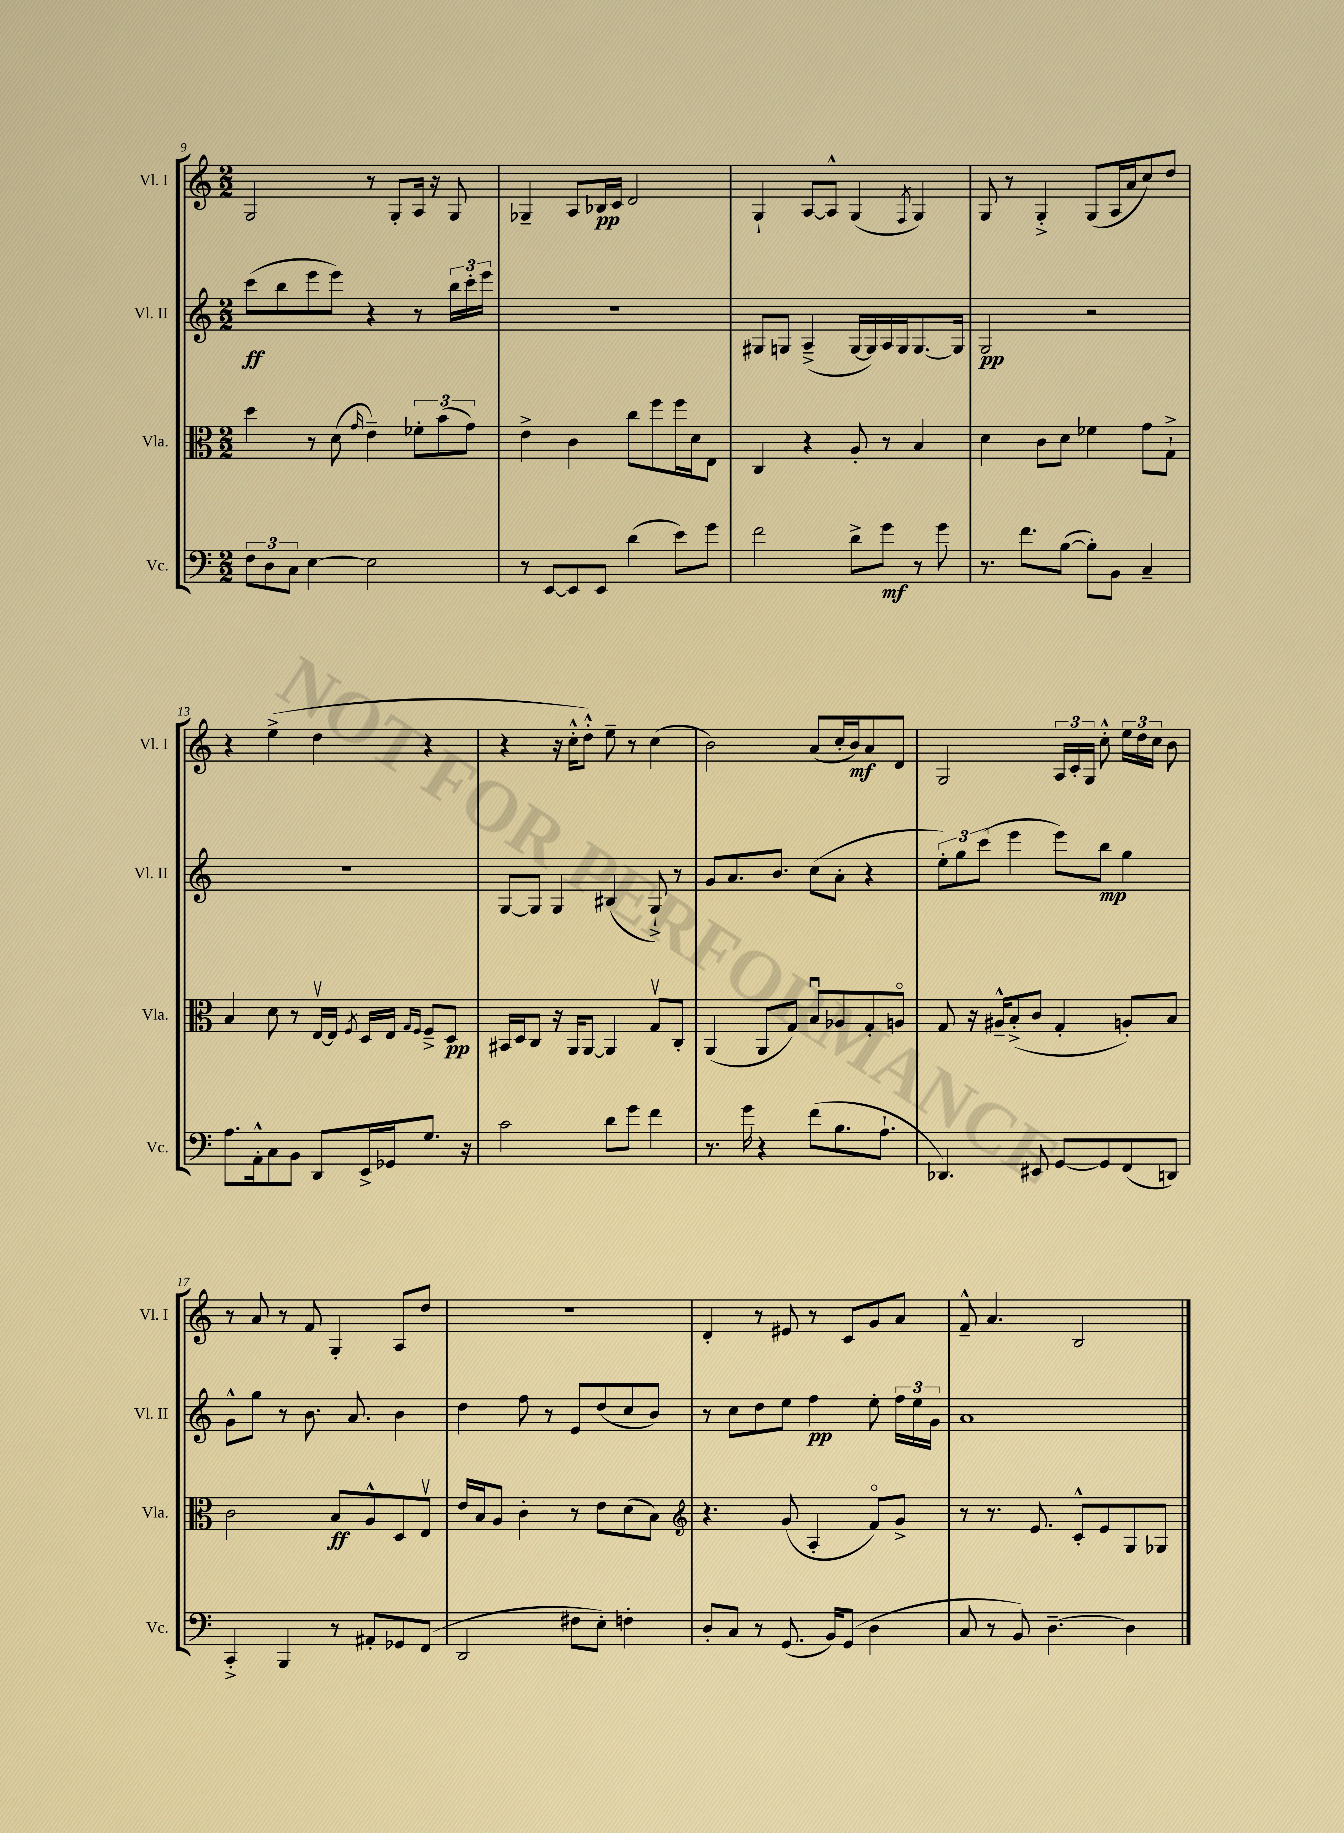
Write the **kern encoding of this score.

**kern	**dynam	**kern	**dynam	**kern	**dynam	**kern	**dynam
*part4	*part4	*part3	*part3	*part2	*part2	*part1	*part1
*staff4	*staff4	*staff3	*staff3	*staff2	*staff2	*staff1	*staff1
*I"Vc.	*	*I"Vla.	*	*I"Vl. II	*	*I"Vl. I	*
*I'Vc.	*	*I'Vla.	*	*I'Vl. II	*	*I'Vl. I	*
*clefF4	*	*clefC3	*	*clefG2	*	*clefG2	*
*k[]	*	*k[]	*	*k[]	*	*k[]	*
*M2/2	*	*M2/2	*	*M2/2	*	*M2/2	*
=9	=9	=9	=9	=9	=9	=9	=9
12F\L	.	4dd\	.	(8ccc\L	ff	2G/	.
12D\	.	.	.	.	.	.	.
.	.	.	.	8bb\	.	.	.
12C\J	.	.	.	.	.	.	.
[4E\	.	8r	.	8eee\	.	.	.
.	.	(8d\	.	8eee\J)	.	.	.
.	.	16qqg/	.	.	.	.	.
2E\]	.	4e~\)	.	4r	.	8r	.
.	.	.	.	.	.	8G'/L	.
.	.	12f-X'\L	.	8r	.	16A/Jk	.
.	.	.	.	.	.	16r	.
.	.	(12b\	.	.	.	.	.
.	.	.	.	24bb\LL	.	8G/	.
.	.	12g\J)	.	24ccc'\	.	.	.
.	.	.	.	24eee\JJ	.	.	.
=10	=10	=10	=10	=10	=10	=10	=10
8r	.	4e^\	.	1r	.	4G-X~/	.
[8EE/L	.	.	.	.	.	.	.
8EE/]	.	4c\	.	.	.	8A/L	.
8EE/J	.	.	.	.	.	16B-X/L	pp
.	.	.	.	.	.	16c/JJ	.
(4d\	.	8cc\L	.	.	.	2d/	.
.	.	8ff\	.	.	.	.	.
8e\L)	.	16ff\L	.	.	.	.	.
.	.	16d\J	.	.	.	.	.
8g\J	.	8E\J	.	.	.	.	.
=11	=11	=11	=11	=11	=11	=11	=11
2f\	.	4C/	.	8G#X/L	.	4G`/	.
.	.	.	.	8Gn/J	.	.	.
.	.	4r	.	(4A~^/	.	[8A/L	.
.	.	.	.	.	.	8A^^/J]	.
8d^\L	.	8A'/	.	[16G/LL	.	(4G/	.
.	.	.	.	16G/])	.	.	.
8g\J	mf	8r	.	16A/	.	.	.
.	.	.	.	16G/J	.	.	.
.	.	.	.	.	.	8qF/	.
8r	.	4B/	.	[8.G/	.	4G/)	.
8g\	.	.	.	.	.	.	.
.	.	.	.	16G/Jk]	.	.	.
=12	=12	=12	=12	=12	=12	=12	=12
8.r	.	4d\	.	2G/	pp	8G/	.
.	.	.	.	.	.	8r	.
8.f\L	.	.	.	.	.	.	.
.	.	8c\L	.	.	.	4G'^/	.
([8B\J	.	8d\J	.	.	.	.	.
8B'\L])	.	4f-X\	.	2r	.	(8G/L	.
8BB\J	.	.	.	.	.	16A/L	.
.	.	.	.	.	.	16a/J	.
4C~/	.	8g\L	.	.	.	8cc/)	.
.	.	8G`^\J	.	.	.	8dd/J	.
!!LO:LB:g=z
=13	=13	=13	=13	=13	=13	=13	=13
8.A\L	.	4B/	.	1r	.	4r	.
16AA'^^\k	.	.	.	.	.	.	.
8C\	.	8d\	.	.	.	(4ee^\	.
8BB\J	.	8r	.	.	.	.	.
8DD/L	.	[16Ev/LL	.	.	.	4dd\	.
.	.	16E/JJ]	.	.	.	.	.
.	.	8qF/	.	.	.	.	.
16EE^/L	.	16D/LL	.	.	.	.	.
16GG-X/J	.	16E/JJ	.	.	.	.	.
.	.	16qqG/LL	.	.	.	.	.
.	.	16qqF/JJ	.	.	.	.	.
8.G/J	.	8F~^/L	.	.	.	4r	.
.	.	8D/J	pp	.	.	.	.
16r	.	.	.	.	.	.	.
=14	=14	=14	=14	=14	=14	=14	=14
2c\	.	16BB#X/LL	.	[8G/L	.	4r	.
.	.	16D/J	.	.	.	.	.
.	.	8C/J	.	8G/J]	.	.	.
.	.	16r	.	4G/	.	16r	.
.	.	16AA/KL	.	.	.	16cc'^^\KL	.
.	.	[8AA/J	.	.	.	8dd'^^\J)	.
8d\L	.	4AA/]	.	(4B#X/	.	8ee~\	.
8g\J	.	.	.	.	.	8r	.
4f\	.	8Gv/L	.	8G`^/)	.	(4cc\	.
.	.	8C'/J	.	8r	.	.	.
=15	=15	=15	=15	=15	=15	=15	=15
8.r	.	(4AA/	.	8g/L	.	2b\)	.
.	.	.	.	8.a/	.	.	.
16g\	.	.	.	.	.	.	.
4r	.	8AA/L	.	.	.	.	.
.	.	.	.	8.b/J	.	.	.
.	.	8G/J)	.	.	.	.	.
(8f\L	.	8Bu/L	.	(8cc\L	.	(8a/L	.
8.B\	.	8A-X/	.	8a'\J	.	16cc'/L	.
.	.	.	.	.	.	16b/J)	mf
.	.	8G'/	.	4r	.	8a/	.
8.A`\J	.	.	.	.	.	.	.
.	.	8An/J	.	.	.	8d/J	.
=16	=16	=16	=16	=16	=16	=16	=16
4.DD-X/)	.	8G/	.	12ee'\L)	.	2G/	.
.	.	.	.	12gg\	.	.	.
.	.	16r	.	.	.	.	.
.	.	.	.	(12ccc\J	.	.	.
.	.	16A#X~^^/KL	.	.	.	.	.
.	.	(8B'^/	.	4eee\	.	.	.
8EE#X/	.	8c/J	.	.	.	.	.
[8GG/L	.	4G'/	.	8eee\L)	.	24A/LL	.
.	.	.	.	.	.	24c'/	.
.	.	.	.	.	.	24G/JJ	.
8GG/]	.	.	.	8bb\J	mp	8cc'^^\	.
(8FF/	.	8An'/L)	.	4gg\	.	24ee\LL	.
.	.	.	.	.	.	24dd\	.
.	.	.	.	.	.	24cc\JJ	.
8DDn/J)	.	8B/J	.	.	.	8b\	.
!!LO:LB:g=z
=17	=17	=17	=17	=17	=17	=17	=17
4CC'^/	.	2c\	.	8g^^\L	.	8r	.
.	.	.	.	8gg\J	.	8a/	.
4BBB/	.	.	.	8r	.	8r	.
.	.	.	.	8.b\	.	8f/	.
8r	.	8B/L	ff	.	.	4G'/	.
.	.	.	.	8.a/	.	.	.
8AA#X'/L	.	8A^^/	.	.	.	.	.
8GG-X/	.	8D/	.	4b\	.	8A/L	.
(8FF/J	.	8Ev/J	.	.	.	8dd/J	.
=18	=18	=18	=18	=18	=18	=18	=18
2DD/	.	16e/LL	.	4dd\	.	1r	.
.	.	16B/J	.	.	.	.	.
.	.	8A/J	.	.	.	.	.
.	.	4c'\	.	8ff\	.	.	.
.	.	.	.	8r	.	.	.
8F#X\L	.	8r	.	8e/L	.	.	.
8E'\J)	.	8e\L	.	(8dd/	.	.	.
4Fn'\	.	(8d\	.	8cc/	.	.	.
.	.	8B\J)	.	8b/J)	.	.	.
=19	=19	=19	=19	=19	=19	=19	=19
*	*	*clefG2	*	*	*	*	*
8D'/L	.	4.r	.	8r	.	4d'/	.
8C/J	.	.	.	8cc\L	.	.	.
8r	.	.	.	8dd\	.	8r	.
(8.GG/	.	(8g/	.	8ee\J	.	8e#X/	.
.	.	4A'/	.	4ff\	pp	8r	.
16BB/KL)	.	.	.	.	.	.	.
(8GG/J	.	.	.	.	.	8c/L	.
4D\	.	8f/L)	.	8ee'\	.	8g/	.
.	.	8g^/J	.	24ff\LL	.	8a/J	.
.	.	.	.	24ee\	.	.	.
.	.	.	.	24g\JJ	.	.	.
=20	=20	=20	=20	=20	=20	=20	=20
8C/	.	8r	.	1a	.	8f~^^/	.
8r	.	8.r	.	.	.	4.a/	.
8BB/)	.	.	.	.	.	.	.
.	.	8.e/	.	.	.	.	.
[4.D~\	.	.	.	.	.	.	.
.	.	8c'^^/L	.	.	.	2B/	.
.	.	8e/	.	.	.	.	.
4D\]	.	8G/	.	.	.	.	.
.	.	8G-X/J	.	.	.	.	.
==	==	==	==	==	==	==	==
*-	*-	*-	*-	*-	*-	*-	*-
